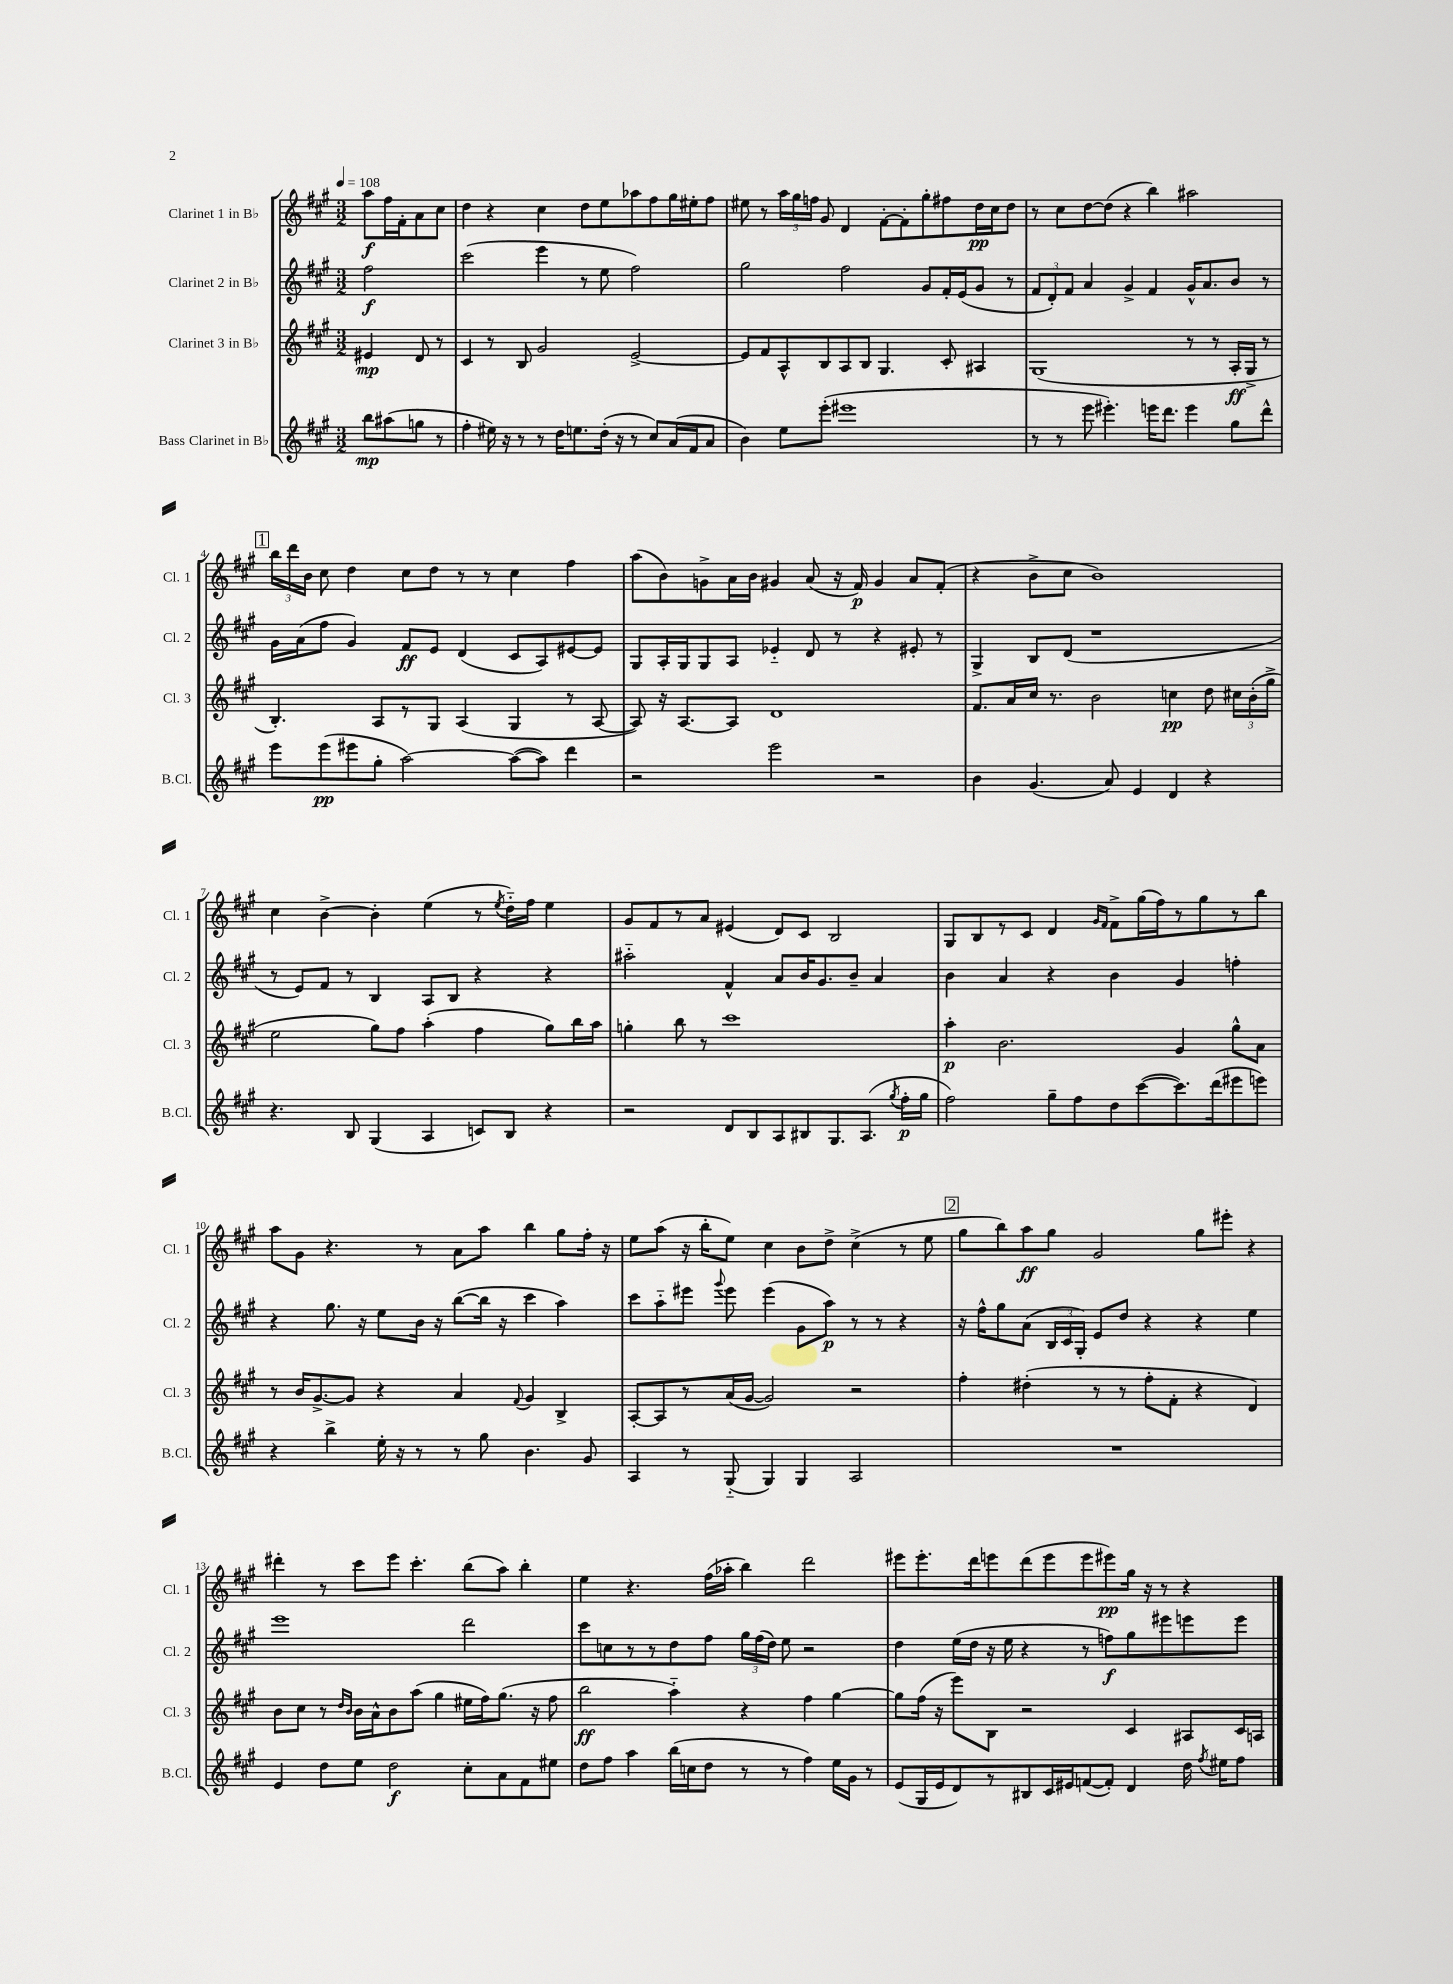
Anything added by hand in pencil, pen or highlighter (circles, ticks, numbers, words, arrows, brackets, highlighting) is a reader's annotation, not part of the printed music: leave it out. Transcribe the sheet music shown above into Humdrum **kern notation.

**kern	**dynam	**kern	**dynam	**kern	**dynam	**kern	**dynam
*part4	*part4	*part3	*part3	*part2	*part2	*part1	*part1
*staff4	*staff4	*staff3	*staff3	*staff2	*staff2	*staff1	*staff1
*I"Bass Clarinet in B♭	*	*I"Clarinet 3 in B♭	*	*I"Clarinet 2 in B♭	*	*I"Clarinet 1 in B♭	*
*I'B.Cl.	*	*I'Cl. 3	*	*I'Cl. 2	*	*I'Cl. 1	*
*clefG2	*	*clefG2	*	*clefG2	*	*clefG2	*
*k[f#c#g#]	*	*k[f#c#g#]	*	*k[f#c#g#]	*	*k[f#c#g#]	*
*M3/2	*	*M3/2	*	*M3/2	*	*M3/2	*
*MM108	*	*MM108	*	*MM108	*	*MM108	*
=	=	=	=	=	=	=	=
8bb\L	mp	4e#X/	mp	2ff#\	f	8aa\L	f
(8aa#X\	.	.	.	.	.	16ff#\L	.
.	.	.	.	.	.	16f#'\J	.
8ggn\J	.	8d/	.	.	.	8a\	.
8r	.	8r	.	.	.	8cc#\J	.
=1	=1	=1	=1	=1	=1	=1	=1
4ff#'\	.	4c#/	.	(2ccc#\	.	4dd\	.
16ee#X\)	.	8r	.	.	.	4r	.
16r	.	.	.	.	.	.	.
8r	.	8B/	.	.	.	.	.
8r	.	2g#/	.	4eee\	.	4cc#\	.
16dd\KL	.	.	.	.	.	.	.
8.een\	.	.	.	.	.	.	.
.	.	.	.	8r	.	8dd\L	.
(16dd'\Jk	.	.	.	8ee\	.	8ee\	.
16r	.	.	.	.	.	.	.
8r	.	[2e^/	.	2ff#\)	.	8aa-X\	.
8cc#/L)	.	.	.	.	.	8ff#\	.
(16a/L	.	.	.	.	.	16gg#\L	.
16f#/J	.	.	.	.	.	16ee#X'\J	.
8a/J	.	.	.	.	.	8ff#\J	.
=2	=2	=2	=2	=2	=2	=2	=2
4b\)	.	8e/L]	.	2gg#\	.	8ee#X\	.
.	.	8f#/	.	.	.	8r	.
8ee\L	.	8A^^/	.	.	.	24aa\LL	.
.	.	.	.	.	.	24gg#\	.
.	.	.	.	.	.	24ffn\JJ	.
(8eee'\J	.	8B/	.	.	.	8g#/	.
1eee#X	.	8A/	.	2ff#\	.	4d/	.
.	.	8B/J	.	.	.	.	.
.	.	4.G#/	.	.	.	[8f#'\L	.
.	.	.	.	.	.	8f#'\]	.
.	.	.	.	8g#/L	.	8gg#'\	.
.	.	8c#'/	.	16f#'/L	.	8ff#X\	.
.	.	.	.	(16e/J	.	.	.
.	.	4A#X/	.	8g#/J	.	16dd\L	pp
.	.	.	.	.	.	16cc#\J	.
.	.	.	.	8r	.	8dd\J	.
=3	=3	=3	=3	=3	=3	=3	=3
8r	.	(1G#	.	12f#/L	.	8r	.
.	.	.	.	12d'/)	.	.	.
8r	.	.	.	.	.	8cc#\L	.
.	.	.	.	12f#/J	.	.	.
8eee\	.	.	.	4a/	.	[8dd\	.
4.eee#X'\)	.	.	.	.	.	(8dd\J]	.
.	.	.	.	4g#^/	.	4r	.
16eeen\KL	.	.	.	4f#/	.	4bb\)	.
8.ddd\J	.	.	.	.	.	.	.
4eee\	.	8r	.	16g#^^/KL	.	2aa#X\	.
.	.	.	.	8.a/	.	.	.
.	.	8r	.	.	.	.	.
8gg#\L	.	16A'/LL	ff	8b/J	.	.	.
.	.	16G#^/JJ	.	.	.	.	.
8ddd^^\J	.	8r	.	8r	.	.	.
!!LO:LB:g=z
!!LO:REH:place=s1:t=1
=4	=4	=4	=4	=4	=4	=4	=4
8eee\L	.	4.B'/)	.	16g#\LL	.	24bb\LL	.
.	.	.	.	.	.	24ddd\	.
.	.	.	.	(16a\J	.	.	.
.	.	.	.	.	.	24b\JJ	.
(8eee\	pp	.	.	8ff#\J	.	8cc#\	.
8eee#X\	.	.	.	4g#/)	.	4dd\	.
8gg#'\J	.	8A/L	.	.	.	.	.
[2aa\)	.	8r	.	8f#/L	ff	8cc#\L	.
.	.	8G#/J	.	8e/J	.	8dd\J	.
.	.	(4A/	.	(4d/	.	8r	.
.	.	.	.	.	.	8r	.
(8aa\L_	.	4G#/	.	8c#/L	.	4cc#\	.
8aa\J])	.	.	.	8A/)	.	.	.
4ddd\	.	8r	.	[8e#X/	.	4ff#\	.
.	.	[8A/	.	8e#/J]	.	.	.
=5	=5	=5	=5	=5	=5	=5	=5
2r	.	8A/])	.	8G#/L	.	(8aa\L	.
.	.	16r	.	16A'/L	.	8b\)	.
.	.	[8.A/L	.	16G#/J	.	.	.
.	.	.	.	8G#/	.	8gn^\	.
.	.	8A/J]	.	8A/J	.	16a\L	.
.	.	.	.	.	.	16b\JJ	.
2eee\	.	1d	.	4e-X/	.	4g#X/	.
.	.	.	.	8d/	.	(8a/	.
.	.	.	.	8r	.	16r	.
.	.	.	.	.	.	16f#/)	p
2r	.	.	.	4r	.	4g#/	.
.	.	.	.	8e#X'/	.	8a/L	.
.	.	.	.	8r	.	(8f#'/J	.
=6	=6	=6	=6	=6	=6	=6	=6
4b\	.	8.f#/L	.	4G#^/	.	4r	.
.	.	16a/L	.	.	.	.	.
(4.g#/	.	16cc#/JJ	.	8B/L	.	8b^\L	.
.	.	8.r	.	.	.	.	.
.	.	.	.	(8d/J	.	8cc#\J	.
.	.	2b\	.	1r	.	1b)	.
8a/)	.	.	.	.	.	.	.
4e/	.	.	.	.	.	.	.
4d/	.	4ccn\	pp	.	.	.	.
4r	.	8dd\	.	.	.	.	.
.	.	24cc#X\LL	.	.	.	.	.
.	.	(24b'\	.	.	.	.	.
.	.	24gg#^\JJ	.	.	.	.	.
!!LO:LB:g=z
=7	=7	=7	=7	=7	=7	=7	=7
4.r	.	2ee\	.	8r	.	4cc#\	.
.	.	.	.	8e/L)	.	.	.
.	.	.	.	8f#/J	.	[4b^\	.
8B/	.	.	.	8r	.	.	.
(4G#/	.	8gg#\L)	.	4B/	.	4b'\]	.
.	.	8ff#\J	.	.	.	.	.
4A/	.	(4aa'\	.	8A/L	.	(4ee\	.
.	.	.	.	8B/J	.	.	.
8cn/L)	.	4ff#\	.	4r	.	8r	.
.	.	.	.	.	.	8qee/	.
8B/J	.	.	.	.	.	16dd\LL)	.
.	.	.	.	.	.	16ff#\JJ	.
4r	.	8gg#\L)	.	4r	.	4ee\	.
.	.	16bb\L	.	.	.	.	.
.	.	16aa\JJ	.	.	.	.	.
=8	=8	=8	=8	=8	=8	=8	=8
2r	.	4ggn'\	.	2aa#X\	.	8g#/L	.
.	.	.	.	.	.	8f#/	.
.	.	8bb\	.	.	.	8r	.
.	.	8r	.	.	.	8a/J	.
8d/L	.	1ccc#	.	4f#^^/	.	(4e#X/	.
8B/	.	.	.	.	.	.	.
8A/	.	.	.	8a/L	.	8d/L)	.
8B#X/	.	.	.	16b/K	.	8c#/J	.
.	.	.	.	8.g#/	.	.	.
8.G#/	.	.	.	.	.	2B/	.
.	.	.	.	8b~/J	.	.	.
(8.A/J	.	.	.	.	.	.	.
.	.	.	.	4a/	.	.	.
8qgg#/	.	.	.	.	.	.	.
16ff#'\LL	p	.	.	.	.	.	.
16gg#\JJ	.	.	.	.	.	.	.
=9	=9	=9	=9	=9	=9	=9	=9
2ff#\)	.	4aa'\	p	4b\	.	8G#/L	.
.	.	.	.	.	.	8B/	.
.	.	2.b\	.	4a/	.	8r	.
.	.	.	.	.	.	8c#/J	.
8gg#~\L	.	.	.	4r	.	4d/	.
8ff#\	.	.	.	.	.	.	.
.	.	.	.	.	.	16qqg#/LL	.
.	.	.	.	.	.	16qqf#/JJ	.
8dd\	.	.	.	4b\	.	8f#^\L	.
([8ccc#\	.	.	.	.	.	(16gg#\L	.
.	.	.	.	.	.	16ff#\J)	.
8.ccc#\])	.	4g#/	.	4g#/	.	8r	.
.	.	.	.	.	.	8gg#\	.
(16ddd\k	.	.	.	.	.	.	.
8eee#X\	.	8gg#^^\L	.	4ffn'\	.	8r	.
8eeen\J)	.	8a\J	.	.	.	8bb\J	.
!!LO:LB:g=z
=10	=10	=10	=10	=10	=10	=10	=10
4r	.	8r	.	4r	.	8aa\L	.
.	.	16b/KL	.	.	.	8g#\J	.
.	.	[8.g#^/	.	.	.	.	.
4bb^\	.	.	.	8.gg#\	.	4.r	.
.	.	8g#/J]	.	.	.	.	.
.	.	.	.	16r	.	.	.
16ee'\	.	4r	.	8ee\L	.	.	.
16r	.	.	.	.	.	.	.
8r	.	.	.	16b\Jk	.	8r	.
.	.	.	.	16r	.	.	.
8r	.	4a/	.	([8bb\L	.	8a\L	.
8gg#\	.	.	.	16bb\Jk]	.	8aa\J	.
.	.	.	.	16r	.	.	.
.	.	8qqf#/	.	.	.	.	.
4.b\	.	4g#/	.	4ccc#\	.	4bb\	.
.	.	4B^/	.	4aa\)	.	8gg#\L	.
8g#/	.	.	.	.	.	16ff#'\Jk	.
.	.	.	.	.	.	16r	.
=11	=11	=11	=11	=11	=11	=11	=11
4A/	.	[8A'/L	.	8ccc#\L	.	8ee\L	.
.	.	8A/]	.	8aa\	.	(8aa\J	.
8r	.	8r	.	8eee#X\J	.	16r	.
.	.	.	.	.	.	16bb'\KL	.
.	.	.	.	8qqggg#/	.	.	.
(8G#/	.	(16a/L	.	8eee#\	.	8ee\J)	.
.	.	[16g#/JJ	.	.	.	.	.
4G#/)	.	2g#/])	.	(4eee#\	.	4cc#\	.
4G#/	.	.	.	8g#\L	.	8b\L	.
.	.	.	.	8aa\J)	p	8dd^\J	.
2A/	.	2r	.	8r	.	(4cc#^\	.
.	.	.	.	8r	.	.	.
.	.	.	.	4r	.	8r	.
.	.	.	.	.	.	8ee\	.
!!LO:REH:place=s1:t=2
=12	=12	=12	=12	=12	=12	=12	=12
1.r	.	4ff#'\	.	16r	.	8gg#\L	.
.	.	.	.	16ff#^^\KL	.	.	.
.	.	.	.	8gg#\	.	8bb\)	.
.	.	(4dd#X'\	.	(8a\J	.	8aa\	ff
.	.	.	.	24B/LL	.	8gg#\J	.
.	.	.	.	24c#/	.	.	.
.	.	.	.	24G#'/JJ)	.	.	.
.	.	8r	.	8e/L	.	2g#/	.
.	.	8r	.	8dd/J	.	.	.
.	.	8ff#'\L	.	4r	.	.	.
.	.	8f#'\J	.	.	.	.	.
.	.	4r	.	4r	.	8gg#\L	.
.	.	.	.	.	.	8eee#X'\J	.
.	.	4d/)	.	4ee\	.	4r	.
!!LO:LB:g=z
=13	=13	=13	=13	=13	=13	=13	=13
4e/	.	8b\L	.	1eee	.	4ddd#X'\	.
.	.	8cc#\J	.	.	.	.	.
8dd\L	.	8r	.	.	.	8r	.
.	.	16qqdd/LL	.	.	.	.	.
.	.	16qqb/JJ	.	.	.	.	.
8ee\J	.	16b\LL	.	.	.	8ccc#\L	.
.	.	16a^^\J	.	.	.	.	.
2dd\	f	8b\	.	.	.	8eee\J	.
.	.	(8aa\J	.	.	.	4.ccc#'\	.
.	.	4gg#\	.	.	.	.	.
8cc#'\L	.	16ee#X\LL	.	2ddd\	.	(8bb\L	.
.	.	16ff#\J)	.	.	.	.	.
8a\	.	(8.gg#\J	.	.	.	8aa\J)	.
8f#\	.	.	.	.	.	4bb'\	.
.	.	16r	.	.	.	.	.
8ee#X\J	.	8ff#\	.	.	.	.	.
=14	=14	=14	=14	=14	=14	=14	=14
8dd\L	.	2bb\	ff	8ccc#\L	.	4ee\	.
8ff#\J	.	.	.	8ccn\	.	.	.
4aa\	.	.	.	8r	.	4.r	.
.	.	.	.	8r	.	.	.
(16bb\LL	.	4aa\)	.	8dd\	.	.	.
16ccn\J	.	.	.	.	.	.	.
8dd\J	.	.	.	8ff#\J	.	(16ff#\LL	.
.	.	.	.	.	.	16aa-X'\JJ	.
8r	.	4r	.	24gg#\LL	.	4bb\)	.
.	.	.	.	(24ff#\	.	.	.
.	.	.	.	24dd\JJ)	.	.	.
8r	.	.	.	8ee\	.	.	.
4ff#\)	.	4ff#\	.	2r	.	2ddd\	.
16ee\LL	.	[4gg#\	.	.	.	.	.
16g#\JJ	.	.	.	.	.	.	.
8r	.	.	.	.	.	.	.
=15	=15	=15	=15	=15	=15	=15	=15
(8e/L	.	8gg#\L]	.	4dd\	.	8eee#X\L	.
16G#/L	.	(16ff#\Jk	.	.	.	8.eee#'\	.
16e/J	.	16r	.	.	.	.	.
8d/)	.	8eee\L)	.	(16ee\LL	.	.	.
.	.	.	.	16dd\JJ	.	16ddd\k	.
8r	.	8B\J	.	16r	.	8eeen\	.
.	.	.	.	16ee\	.	.	.
8B#X/	.	2r	.	4r	.	(8ddd\	.
16c#/L	.	.	.	.	.	8eee\	.
16e#X/J	.	.	.	.	.	.	.
([8fn/	.	.	.	8r	.	8eee\	.
8f'/J])	.	.	.	8ffn\L)	f	8eee#X\)	pp
4d/	.	4c#/	.	8gg#\	.	16gg#\Jk	.
.	.	.	.	.	.	16r	.
.	.	.	.	8eee#X\	.	8r	.
16dd\	.	8A#X/L	.	8eeen\	.	4r	.
8qff#/	.	.	.	.	.	.	.
16ee#X\KL	.	.	.	.	.	.	.
8ff#\J	.	16c#/L	.	8eee\J	.	.	.
.	.	16An/JJ	.	.	.	.	.
==	==	==	==	==	==	==	==
*-	*-	*-	*-	*-	*-	*-	*-
